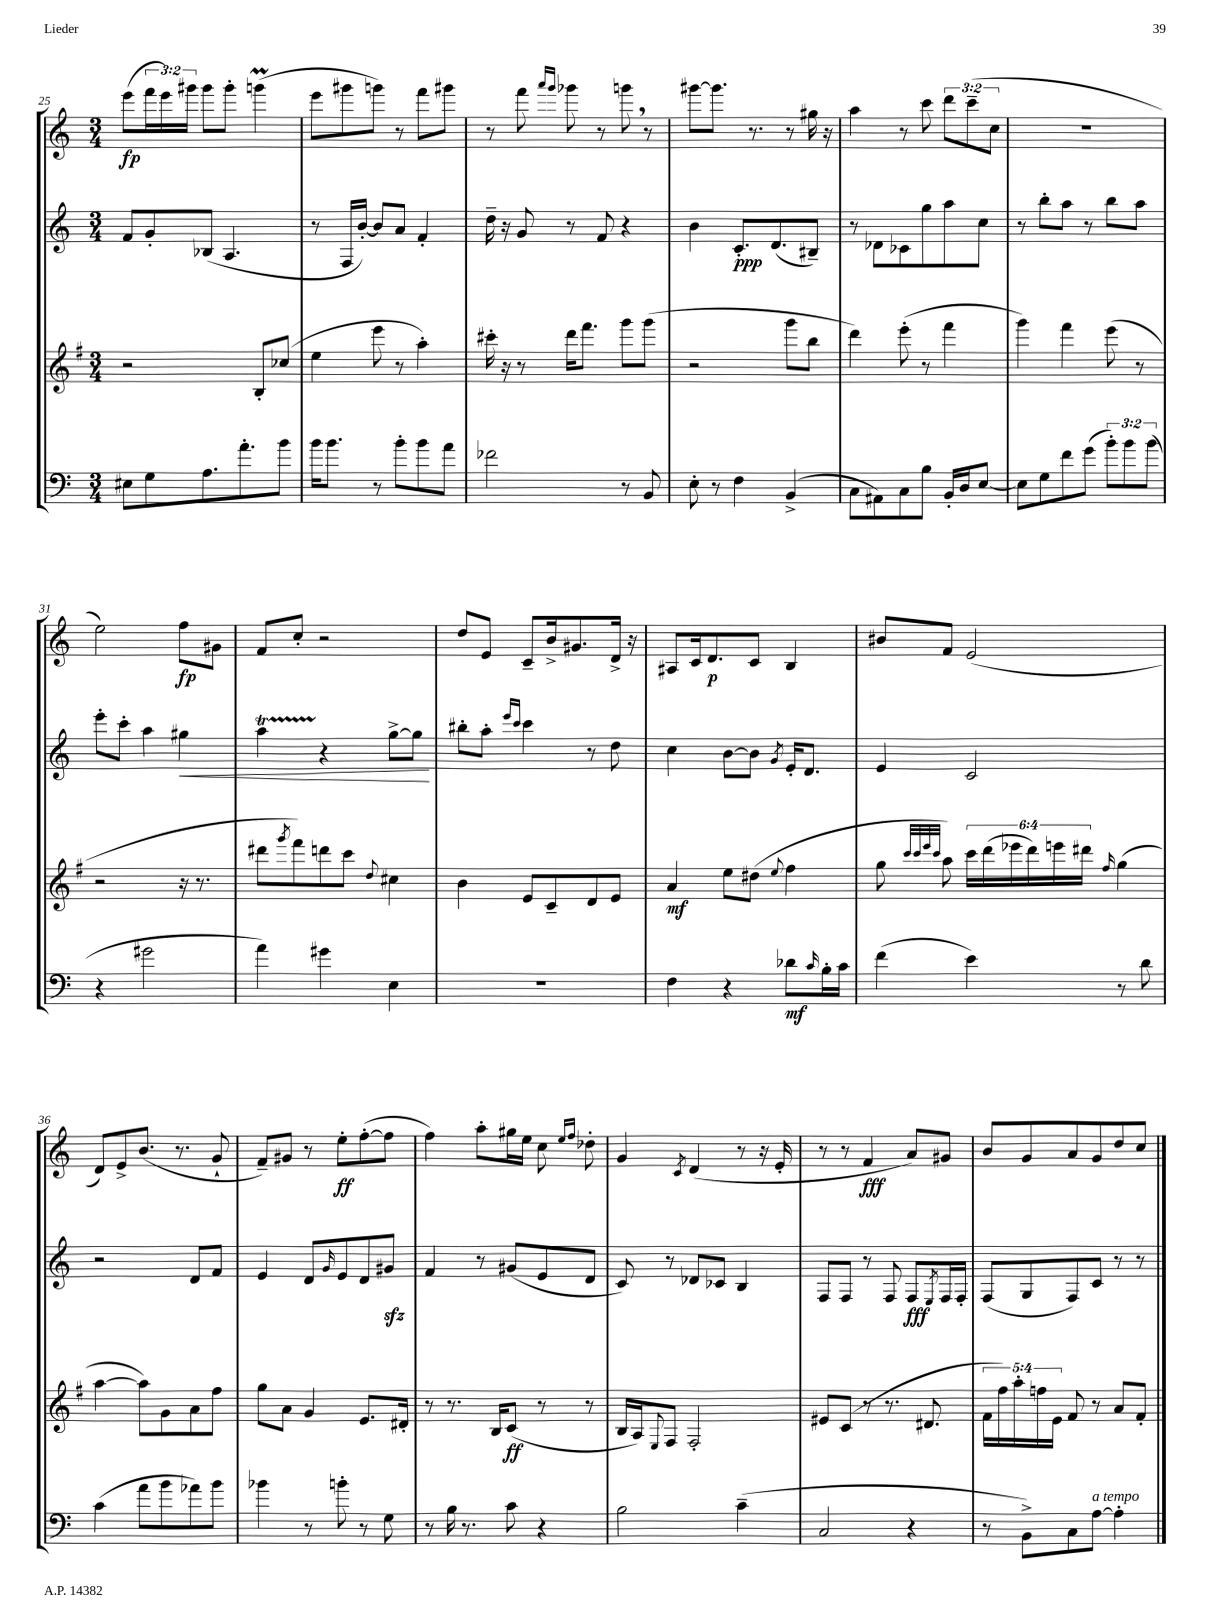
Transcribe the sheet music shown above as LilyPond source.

<<
\new StaffGroup <<
\new Staff = "s0" {
    \clef treble \key c \major \numericTimeSignature \time 3/4 \override Staff.TupletNumber.text = #tuplet-number::calc-fraction-text
    e'''8\fp( \tuplet 3/2 { f'''16 e'''16) gis'''16 } gis'''8 gis'''8-. g'''4\prall( |
    e'''8 gis'''8 g'''8) r8 f'''8 gis'''8 |
    r8 f'''8 \grace { a'''16 g'''16 } ges'''8 r8 g'''8 \breathe r8 |
    gis'''8~ gis'''8. r8. r8 gis''16 r16 |
    a''4 r8 c'''8 \tuplet 3/2 { d'''8 c'''8--( c''8 } |
    R2. |
    e''2) f''8\fp gis'8 |
    f'8 c''8-. r2 |
    d''8 e'8 c'8-- b'16-> gis'8. d'16-> r16 |
    ais8 c'16 d'8.\p c'8 b4 |
    bis'8 f'8 e'2( |
    d'8) e'8-> b'8.( r8. g'8-! |
    f'8--) gis'8 r8 e''8-.\ff f''8~-.( f''8 |
    f''4) a''8-. gis''16 e''16 c''8 \grace { e''16 f''16 } des''8-. |
    g'4 \acciaccatura { c'8 } d'4( r8 r16 e'16-. |
    r8 r8 f'4\fff a'8) gis'8 |
    b'8 g'8 a'8 g'8 d''8 c''8 \bar "|." |
}
\new Staff = "s1" {
    \clef treble \key c \major \numericTimeSignature \time 3/4
    f'8 g'8-. bes8( a4. |
    r8 f16 b'16~-.) b'8 a'8 f'4-. |
    d''16-- r16 g'8 r8 f'8 r4 |
    b'4 c'8.-.\ppp d'8.( bis8--) |
    r8 des'8 ces'8 g''8 a''8 c''8 |
    r8 b''8-. a''8 r8 b''8 a''8 |
    e'''8-. c'''8-. a''4 gis''4\< |
    a''4\startTrillSpan r4\stopTrillSpan g''8~-> g''8\! |
    bis''8-. a''8-. \grace { e'''16 c'''16 } c'''4 r8 d''8 |
    c''4 b'8~ b'8 \acciaccatura { g'8 } e'16-. d'8. |
    e'4 c'2 |
    r2 d'8 f'8 |
    e'4 d'8 \grace { g'16 } e'8 d'8 gis'8\sfz |
    f'4 r8 gis'8( e'8 d'8 |
    c'8) r8 des'8 ces'8 b4 |
    f8 f8 r8 f8 f8\fff \acciaccatura { e8 } f16 f16-. |
    f8( g8 f8) c'8 r8 r8 \bar "|." |
}
\new Staff = "s2" {
    \clef treble \key g \major \numericTimeSignature \time 3/4 \override Staff.TupletNumber.text = #tuplet-number::calc-fraction-text
    r2 b8-. ces''8( |
    e''4 e'''8 r8 a''4-.) |
    cis'''16-. r16 r8 d'''16 fis'''8. g'''8 g'''8( |
    r2 g'''8 b''8 |
    d'''4) e'''8-.( r8 fis'''4 |
    g'''4) fis'''4 e'''8( r8 |
    r2 r16 r8. |
    dis'''8 \acciaccatura { g'''8 } fis'''8) d'''8 c'''8 \appoggiatura { d''8 } cis''4 |
    b'4 e'8 c'8-- d'8 e'8 |
    a'4\mf e''8 dis''8( \appoggiatura { e''8 } fis''4 |
    g''8 \grace { c'''32 c'''32 e'''32 c'''32 } a''8) \tuplet 6/4 { c'''16 d'''16( ees'''16 d'''16) e'''16 dis'''16 } \grace { fis''16 } g''4( |
    a''4~ a''8) g'8 a'8 fis''8 |
    g''8 a'8 g'4 e'8. dis'16-. |
    r8 r8. b16 c'8\ff( r8 r8 |
    b16 a16) \appoggiatura { e8 } fis8 fis2-. |
    eis'8 c'8( r8 r8. dis'8. |
    \tuplet 5/4 { fis'16 fis''16) a''16-. f''16 e'16 } fis'8 r8 a'8 fis'8-. \bar "|." |
}
\new Staff = "s3" {
    \clef bass \key c \major \numericTimeSignature \time 3/4 \override Staff.TupletNumber.text = #tuplet-number::calc-fraction-text
    eis8 g8 a8. a'8.-. b'8 |
    b'16 b'8. r8 b'8-. b'8 a'8 |
    fes'2 r8 b,8 |
    e8-. r8 f4 b,4->( |
    c8 ais,8) c8 b8 b,16-. d16 e8~ |
    e8 g8 f'8 g'8( \tuplet 3/2 { b'8-.) b'8 b'8( } |
    r4 gis'2 |
    a'4) gis'4 e4 |
    R2. |
    f4 r4 des'8\mf \grace { c'16 } b16-. c'16 |
    f'4( e'4) r8 d'8 |
    c'4( a'8 b'8 aes'8) b'8 |
    bes'4 r8 b'8-. r8 g8 |
    r8 b16 r8. c'8 r4 |
    b2 c'4--( |
    c2 r4 |
    r8 b,8->) c8 a8~^\markup { \italic "a tempo" } a4-. \bar "|." |
}
>>
>>
\layout { \context { \Score currentBarNumber = #25 } }
